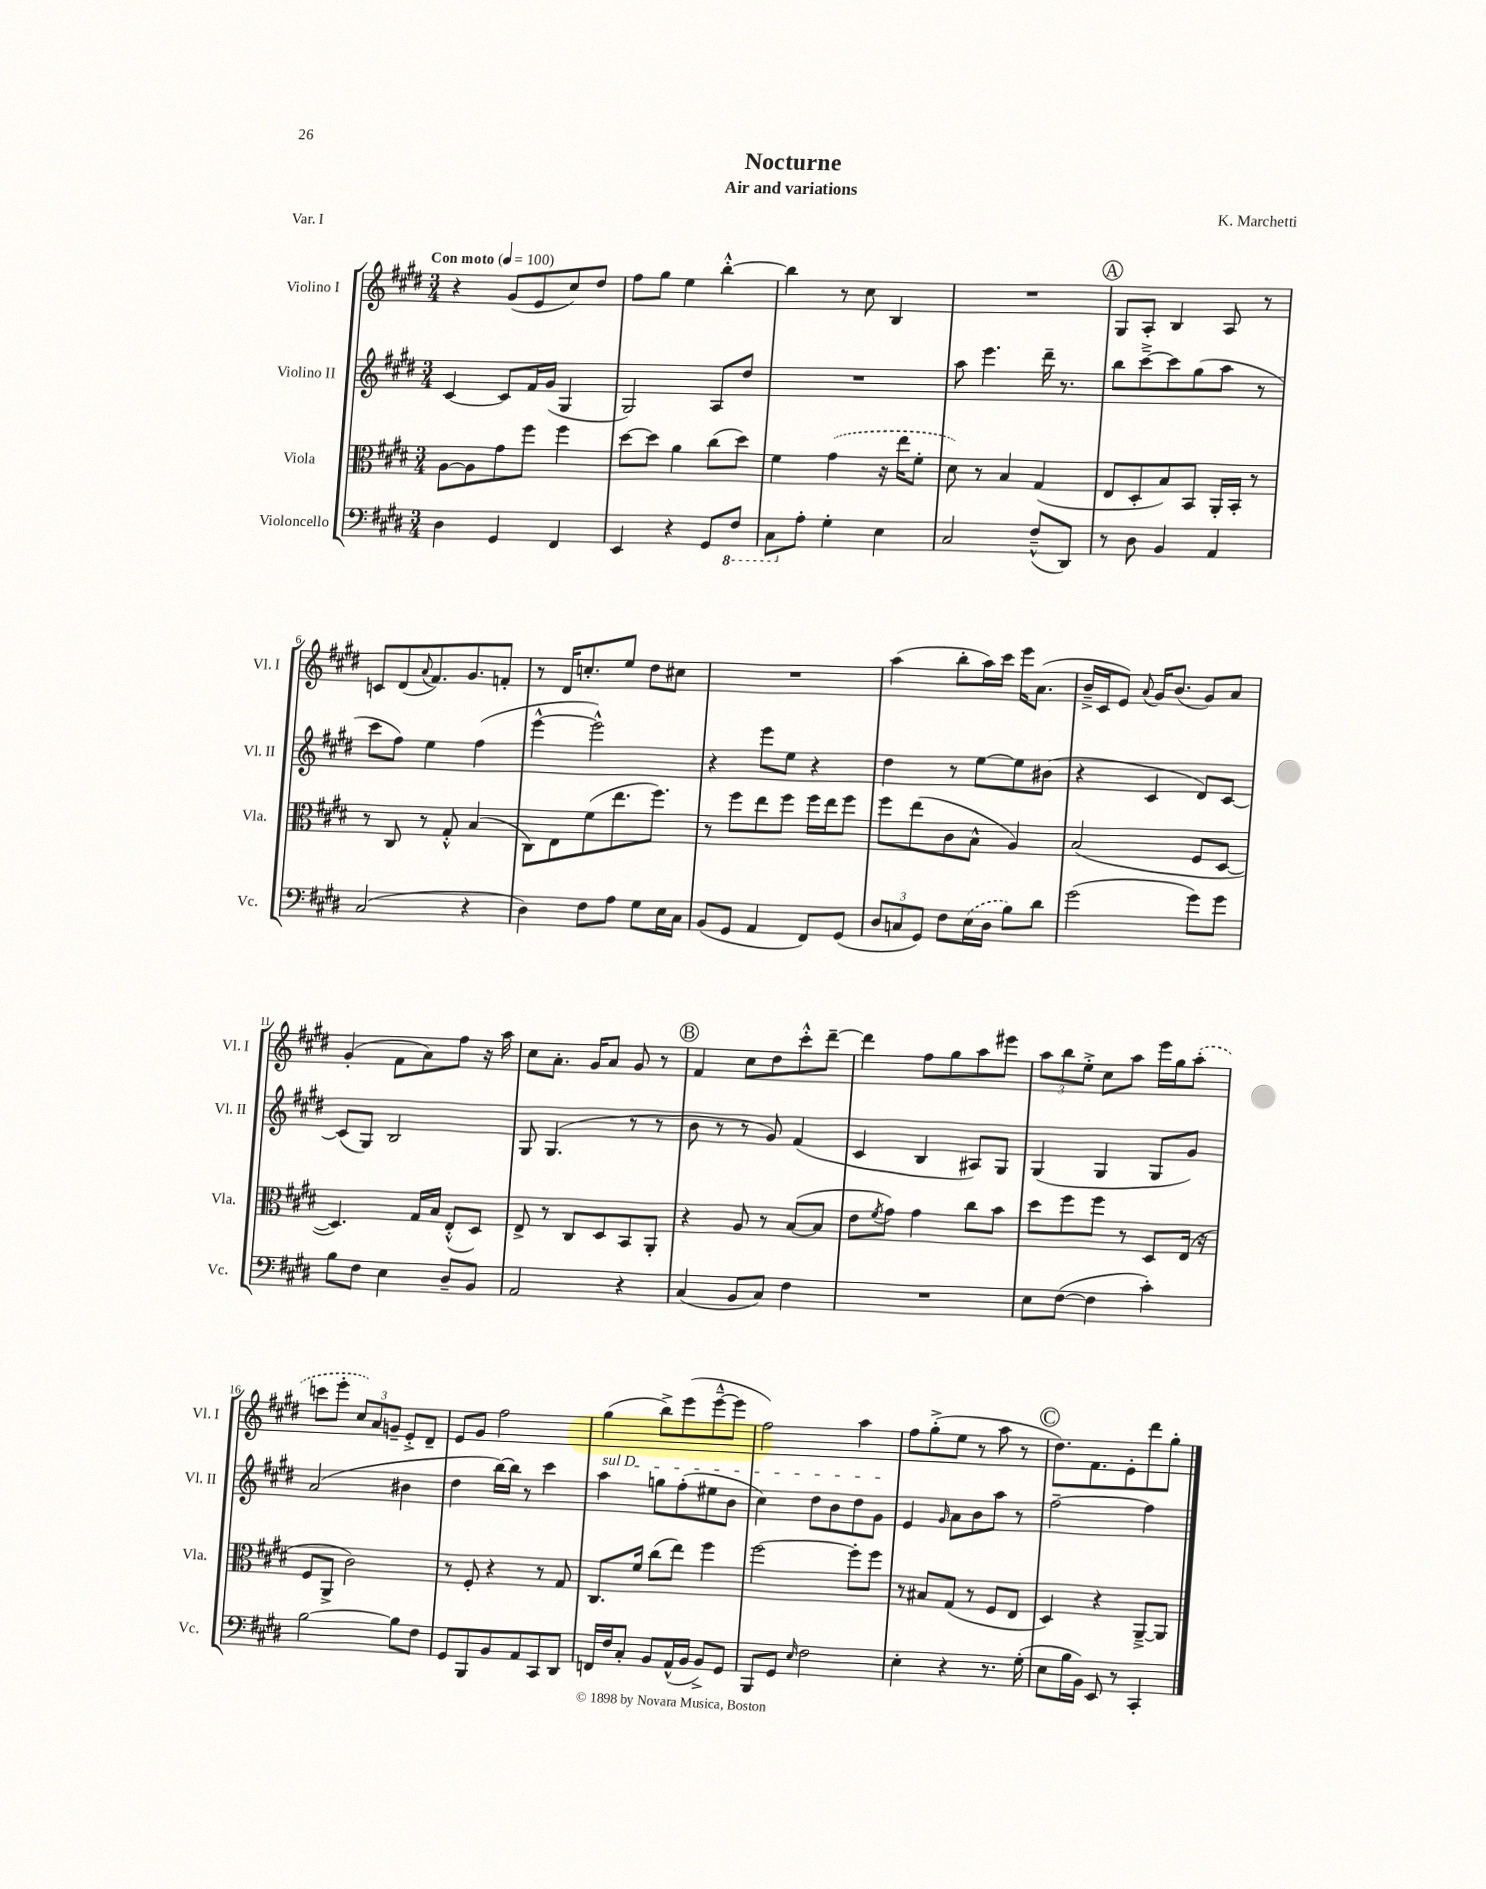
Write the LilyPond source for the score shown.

\header { title = "Nocturne" composer = "K. Marchetti" subtitle = "Air and variations" piece = "Var. I" }
<<
\new StaffGroup <<
\new Staff = "s0" \with { instrumentName = "Violino I" shortInstrumentName = "Vl. I" } {
    \clef treble \key e \major \numericTimeSignature \time 3/4 \tempo "Con moto" 4 = 100
    r4 gis'8( e'8 cis''8) dis''8 |
    fis''8 gis''8 e''4 b''4~-.-^ |
    b''4 r8 cis''8 b4 |
    R2. |
    \mark \markup { \circle "A" } gis8 a8-. b4 a8 r8 |
    c'8 dis'8( \appoggiatura { a'8 } fis'8.) gis'8. f'8-. |
    r8 dis'16 c''8.-. e''8 dis''8 cis''8 |
    R2. |
    a''4( b''8-. a''16) cis'''16 e'''16 a'8.( |
    b'16---> cis'16 e'8) \appoggiatura { a'8 } gis'16 b'8.( gis'8) a'8 |
    gis'4-.( fis'8 a'8) fis''8 r16 a''16 |
    cis''8 a'8.-. gis'16 a'8 gis'8 r8 |
    \mark \markup { \circle "B" } fis'4 cis''8 dis''8 cis'''8-.-^ dis'''8~-- |
    dis'''4 fis''8 gis''8 a''8 eis'''8 |
    \tuplet 3/2 { a''8 b''8 e''8-.-> } cis''8 a''8 e'''16 gis''16 \once \slurDashed a''8-.( |
    c'''8 e'''8-. \tuplet 3/2 { cis''8) a'8 g'8-- } e'8-.-> dis'8-- |
    e'8 gis'8 fis''2 |
    gis''4( b''8->) e'''8( e'''8~---^ e'''8 |
    fis''2) a''4 |
    fis''8 gis''8-.->( e''8 r8 a''8 r8 |
    \mark \markup { \circle "C" } dis''8.) fis'8. e'8-. dis'''8 gis''8-. \bar "|." |
}
\new Staff = "s1" \with { instrumentName = "Violino II" shortInstrumentName = "Vl. II" } {
    \clef treble \key e \major \numericTimeSignature \time 3/4
    cis'4~ cis'8 fis'16 gis'16( gis4 |
    gis2) a8 dis''8 |
    R2. |
    a''8 e'''4. dis'''16-- r8. |
    \mark \markup { \circle "A" } b''8 cis'''8~---> cis'''8 gis''8( a''8 r8 |
    cis'''8 fis''8) e''4 fis''4( |
    e'''4~-^ e'''2-^) |
    r4 e'''8 e''8 r4 |
    dis''4 r8 e''8~ e''8 bis'8( |
    r4 cis'4 dis'8) cis'8~ |
    cis'8( gis8) b2 |
    gis8 gis4.( r8 r8 |
    \mark \markup { \circle "B" } b'8 r8 r8 gis'8) fis'4( |
    cis'4 b4 ais8) gis8 |
    gis4( gis4 gis8 gis'8) |
    a'2( bis'4 |
    dis''4 b''16~) b''16 r8 cis'''4 |
    \once \override TextSpanner.bound-details.left.text = \markup { \italic "sul D" } a''4\startTextSpan g''8 fis''8-.( eis''8 b'8 |
    cis''4) dis''8 b'8 dis''8 gis'8\stopTextSpan |
    e'4 \grace { gis'16 } a'8 b'8 a''8 r8 |
    \mark \markup { \circle "C" } fis''2~-- fis''4 \bar "|." |
}
\new Staff = "s2" \with { instrumentName = "Viola" shortInstrumentName = "Vla." } {
    \clef alto \key e \major \numericTimeSignature \time 3/4
    a8~ a8 gis'8 fis''8 fis''4 |
    dis''8~ dis''8 a'4 cis''8( dis''8) |
    fis'4 \once \slurDashed gis'4( r16 e''16 fis'8-. |
    dis'8) r8 b4 gis4( |
    \mark \markup { \circle "A" } e8 dis8-. b8) b,8 a,16-. b,16-. r8 |
    r8 cis8 r8 gis8-.-^ b4( |
    cis8) e8 fis'8( e''8. fis''8.) |
    r8 fis''8 e''8 fis''8 fis''16 e''16 fis''8 |
    fis''8 e''8( cis'8 b8-^ a4) |
    b2( fis8 dis8~ |
    dis4.) gis16 b16 e8-.-^( dis8) |
    e8-> r8 cis8 dis8 b,8 a,8-. |
    \mark \markup { \circle "B" } r4 a8 r8 b8~( b8 |
    e'8 \acciaccatura { fis'8 } gis'8) gis'4 cis''8 b'8 |
    dis''8 fis''8 fis''8 r8 dis8 e16( r16 |
    fis8 a,8-> cis'2) |
    r8 fis8-. r4 r8 gis8 |
    cis8. fis'16 cis''8( e''8) fis''4 |
    fis''2~ fis''8-. fis''8 |
    r8 bis8 gis8( r8 fis8 e8 |
    \mark \markup { \circle "C" } dis4) r4 a,8~---> a,8 \bar "|." |
}
\new Staff = "s3" \with { instrumentName = "Violoncello" shortInstrumentName = "Vc." } {
    \clef bass \key e \major \numericTimeSignature \time 3/4
    dis4 gis,4 fis,4 |
    e,4 r4 gis,8 \ottava #-1 fis,8 |
    cis,8 \ottava #0 a8-. gis4-. e4 |
    cis2 fis8---^( dis,8) |
    \mark \markup { \circle "A" } r8 dis8 b,4 a,4 |
    cis2( r4 |
    dis4) fis8 a8 gis8 e16 cis16 |
    b,8( gis,8 a,4 fis,8) gis,8( |
    \tuplet 3/2 { dis8 c8 gis,8) } fis8 \once \slurDashed e16( dis16 b8) dis'8 |
    gis'2( gis'8) gis'8 |
    b8 fis8 e4 dis8-- b,8 |
    a,2 r4 |
    \mark \markup { \circle "B" } cis4( b,8 cis8) fis4 |
    R2. |
    e8 fis8~( fis4 cis'4-.) |
    b2~ b8 fis8 |
    gis,8 b,,8 b,8 a,8 cis,8 dis,8 |
    f,16 fis16 cis8-. b,8 a,16-^( b,16 b,8->) gis,8 |
    b,,8 gis,8 \grace { e16 } fis2 |
    e4-. r4 r8. gis16-.( |
    \mark \markup { \circle "C" } e8 b16 b,16) e,8 r8 cis,4-. \bar "|." |
}
>>
>>
